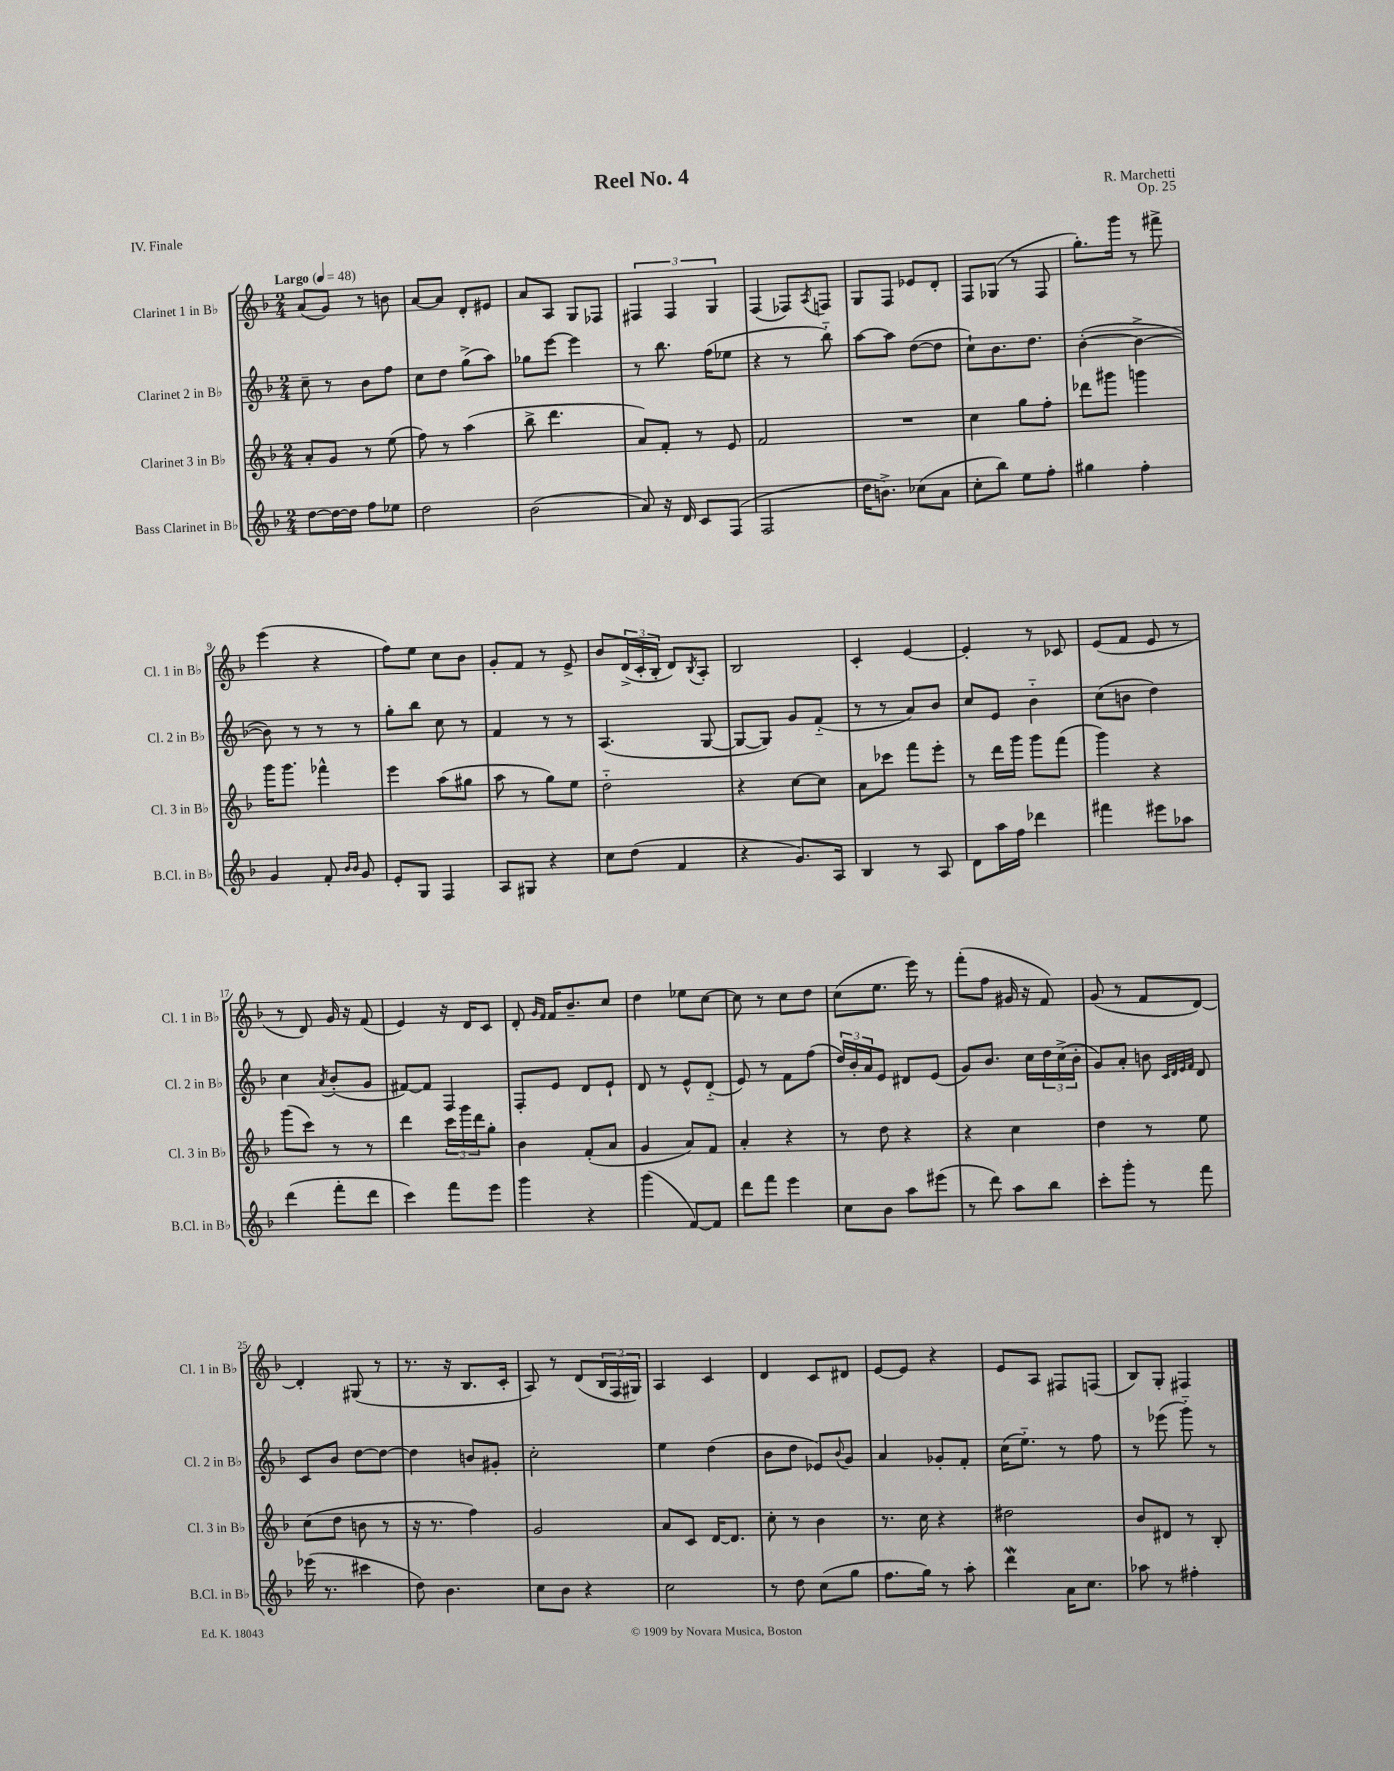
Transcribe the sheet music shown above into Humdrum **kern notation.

**kern	**kern	**kern	**kern
*part4	*part3	*part2	*part1
*staff4	*staff3	*staff2	*staff1
*I"Bass Clarinet in B♭	*I"Clarinet 3 in B♭	*I"Clarinet 2 in B♭	*I"Clarinet 1 in B♭
*I'B.Cl. in B♭	*I'Cl. 3 in B♭	*I'Cl. 2 in B♭	*I'Cl. 1 in B♭
*clefG2	*clefG2	*clefG2	*clefG2
*k[b-]	*k[b-]	*k[b-]	*k[b-]
*M2/4	*M2/4	*M2/4	*M2/4
*MM48	*MM48	*MM48	*MM48
=1	=1	=1	=1
!	!	!	!LO:TX:a:B:t=Largo
[8dd\L	8a'/L	8cc~\	(8a/L
16dd\L_	8g/J	8r	8g/J)
16dd\JJ]	.	.	.
8ff\L	8r	8b-\L	8r
8ee-X\J	(8ee\	8ff\J	8bn\
=2	=2	=2	=2
2dd\	8ff\)	8cc\L	[8a/L
.	8r	8dd\J	8a/J]
.	(4aa\	(8gg^\L	8d'/L
.	.	8aa\J)	8e#X/J
=3	=3	=3	=3
(2b-\	8bb-^\	8gg-X\L	8a/L
.	4.ddd\	[8eee\J	8A/J
.	.	4eee\]	8G/L
.	.	.	8F-X/J
=4	=4	=4	=4
8a/)	8a/L)	8r	6F#X/
16r	8f'/J	8.bb-\	.
.	.	.	6F#/
16d/	.	.	.
8c/L	8r	.	.
.	.	(16ff\KL	.
.	.	.	6G/
(8F/J	8e/	8ee-X\J	.
=5	=5	=5	=5
2F/	2f/	4r	(4F/
.	.	8r	8F-X/L)
.	.	.	8qA/
.	.	8bb-\)	8Fn/J
=6	=6	=6	=6
16dd\KL	2r	[8aa\L	8G/L
8.bn^\J)	.	.	.
.	.	8aa\J]	8F/J
(8cc-X\L	.	([8dd\L	8e-X/L
8a\J	.	8dd\J]	8d'/J
=7	=7	=7	=7
8cc'\L	4cc\	8cc`\L)	8F/L
8bb-\J)	.	8.b-\	(8G-X/J
8ee\L	8gg\L	.	8r
.	.	8.dd\J	.
8ff'\J	8ff'\J	.	8F/
=8	=8	=8	=8
4gg#X\	8ddd-X\L	([4b-'\	8.gg'\L)
.	8ggg#X\J	.	.
.	.	.	16ggg\Jk
4ff'\	4gggn\	4b-^\_	8r
.	.	.	8fff#X^\
!!LO:LB:g=z
=9	=9	=9	=9
4g/	16ggg\KL	8b-\])	(4eee\
.	8.ggg\J	.	.
.	.	8r	.
8f'/	4fff-X^^\	8r	4r
16qqb-/LL	.	.	.
16qqb-/JJ	.	.	.
8g/	.	8r	.
=10	=10	=10	=10
8e'/L	4eee\	8gg'\L	8ff\L)
8G/J	.	8bb-\J	8ee\J
4F/	(8aa\L	8cc\	8cc\L
.	8gg#X\J	8r	8b-\J
=11	=11	=11	=11
8A/L	8aa\	4f/	8g'/L
8G#X/J	8r	.	8f/J
4r	8gg\L)	8r	8r
.	8ee\J	8r	8e^/
=12	=12	=12	=12
8cc\L	2dd\	(4.A/	8b-/L
(8dd\J	.	.	(24d^/L
.	.	.	24c'/
.	.	.	24B-'/JJ
4f/	.	.	8d/L)
.	.	.	8qB-/
.	.	[8G/	8A'/J
=13	=13	=13	=13
4r	4r	8G/L_	2B-/
.	.	8G/J])	.
8.g/L)	[8cc\L	8g/L	.
.	8cc\J]	(8f/J	.
16A/Jk	.	.	.
=14	=14	=14	=14
4B-/	8a\L	8r	4c'/
.	8ccc-X\J	8r	.
8r	8fff\L	8a/L)	[4e/
8A/	8eee'\J	8b-/J	.
=15	=15	=15	=15
8d\L	8r	8cc/L	4e'/]
16aa\L	16ddd\LL	8e/J	.
16ff\JJ	16ggg\JJ	.	.
4ddd-X\	8ggg\L	4b-\	8r
.	(8fff\J	.	8c-X/
=16	=16	=16	=16
4fff#X\	4ggg\)	(8cc\L	(8e/L
.	.	8bn\J	8f/J
8eee#X\L	4r	4dd\)	8e/
8aa-X\J	.	.	8r
!!LO:LB:g=z
=17	=17	=17	=17
(4ddd\	(8ggg\L	4cc\	8r
.	8ccc\J)	.	8d/)
.	.	8qa/	.
8fff'\L	8r	(8b-'/L	16g/
.	.	.	16r
8ddd\J	8r	8g/J	(8f/
=18	=18	=18	=18
4ccc\)	4ddd\	[8f#X/L)	4e/)
.	.	8f#/J]	.
8fff\L	24ccc\LL	4F/	16r
.	24ggg\	.	.
.	.	.	16d/KL
.	24ddd\J	.	.
8eee\J	8gg'\J	.	8c/J
=19	=19	=19	=19
4ggg\	4b-\	8F'/L	8d'/
.	.	.	16qqg/LL
.	.	.	16qqf/JJ
.	.	8e/J	16f/KL
.	.	.	8.b-~/
4r	(8f'/L	8d/L	.
.	8a/J	8e`/J	8cc/J
=20	=20	=20	=20
(4ggg\	4g/	8d/	4dd\
.	.	8r	.
[8f/L)	8a/L)	8e^^/L	8ee-X\L
8f/J]	8f/J	(8d/J	[8cc\J
=21	=21	=21	=21
8ddd\L	4a'/	8e/)	8cc\]
8fff\J	.	8r	8r
4eee\	4r	8f\L	8cc\L
.	.	(8ff\J	8dd\J
=22	=22	=22	=22
8cc\L	8r	24dd/LL)	(8cc\L
.	.	24b-'/	.
.	.	24a/J	.
8b-\J	8dd\	8e/J	8.ee\J
8aa\L	4r	8d#X/L	.
.	.	.	16eee\)
(8eee#X\J	.	(8e/J	8r
=23	=23	=23	=23
8r	4r	8g/L)	(8fff'\L
8ddd\)	.	8.b-/J	8ff\J
8aa\L	4cc\	.	16g#X/
.	.	16cc\LL	16r
8bb-\J	.	24dd\	8f/)
.	.	(24cc^\	.
.	.	24b-'\JJ	.
=24	=24	=24	=24
8ccc'\L	4dd\	8g/L)	(8g/
8ggg'\J	.	8a'/J	8r
8r	8r	8bn\	8f/L
.	.	32qqc/LLL	.
.	.	32qqd/	.
.	.	32qqe/	.
.	.	32qqf/JJJ	.
8fff\	8ee\	8d/	[8d/J)
!!LO:LB:g=z
=25	=25	=25	=25
(16eee-X\	(8cc\L	8c/L	4d'/]
8.r	.	.	.
.	8dd\J	8b-/J	.
4ccc#X\	8bn\	[8dd\L	(8G#X/
.	8r	8dd\J_	8r
=26	=26	=26	=26
8dd\)	16r	4dd\]	8.r
.	8.r	.	.
4.b-\	.	.	.
.	.	.	16r
.	4ff\)	8bn/L	8.B-/L
.	.	8g#X'/J	.
.	.	.	16c'/Jk
=27	=27	=27	=27
8cc\L	2g/	2cc'\	8A/)
8b-\J	.	.	8r
4r	.	.	(8d/L
.	.	.	24B-/L
.	.	.	24F/
.	.	.	24G#X/JJ)
=28	=28	=28	=28
2cc\	8a/L	4ee\	4A/
.	8c/J	.	.
.	[16d/KL	(4dd\	4c/
.	8.d/J]	.	.
=29	=29	=29	=29
8r	8cc'\	8b-\L	4d/
8dd\	8r	8dd\J	.
(8cc\L	4b-\	8e-X/L)	8c/L
.	.	8qqb-/	.
8gg\J	.	8g/J	8d#X/J
=30	=30	=30	=30
8.ff\L	8.r	4a/	[8e/L
.	.	.	8e/J]
16gg\Jk)	16cc\	.	.
8r	4r	8g-X'/L	4r
8aa'\	.	8f'/J	.
=31	=31	=31	=31
4dddW\	2dd#X\	(16cc\KL	8e/L
.	.	8.ee\J)	.
.	.	.	8A/J
16a\KL	.	8r	8F#X/L
8.cc\J	.	.	.
.	.	8ff\	(8Fn/J
=32	=32	=32	=32
8aa-X\	8b-/L	8r	8B-/L)
8r	8d#X/J	(8eee-X\	8G'/J
4ff#X'\	8r	8ggg\)	4F#X/
.	8B-'/	8r	.
==	==	==	==
*-	*-	*-	*-
